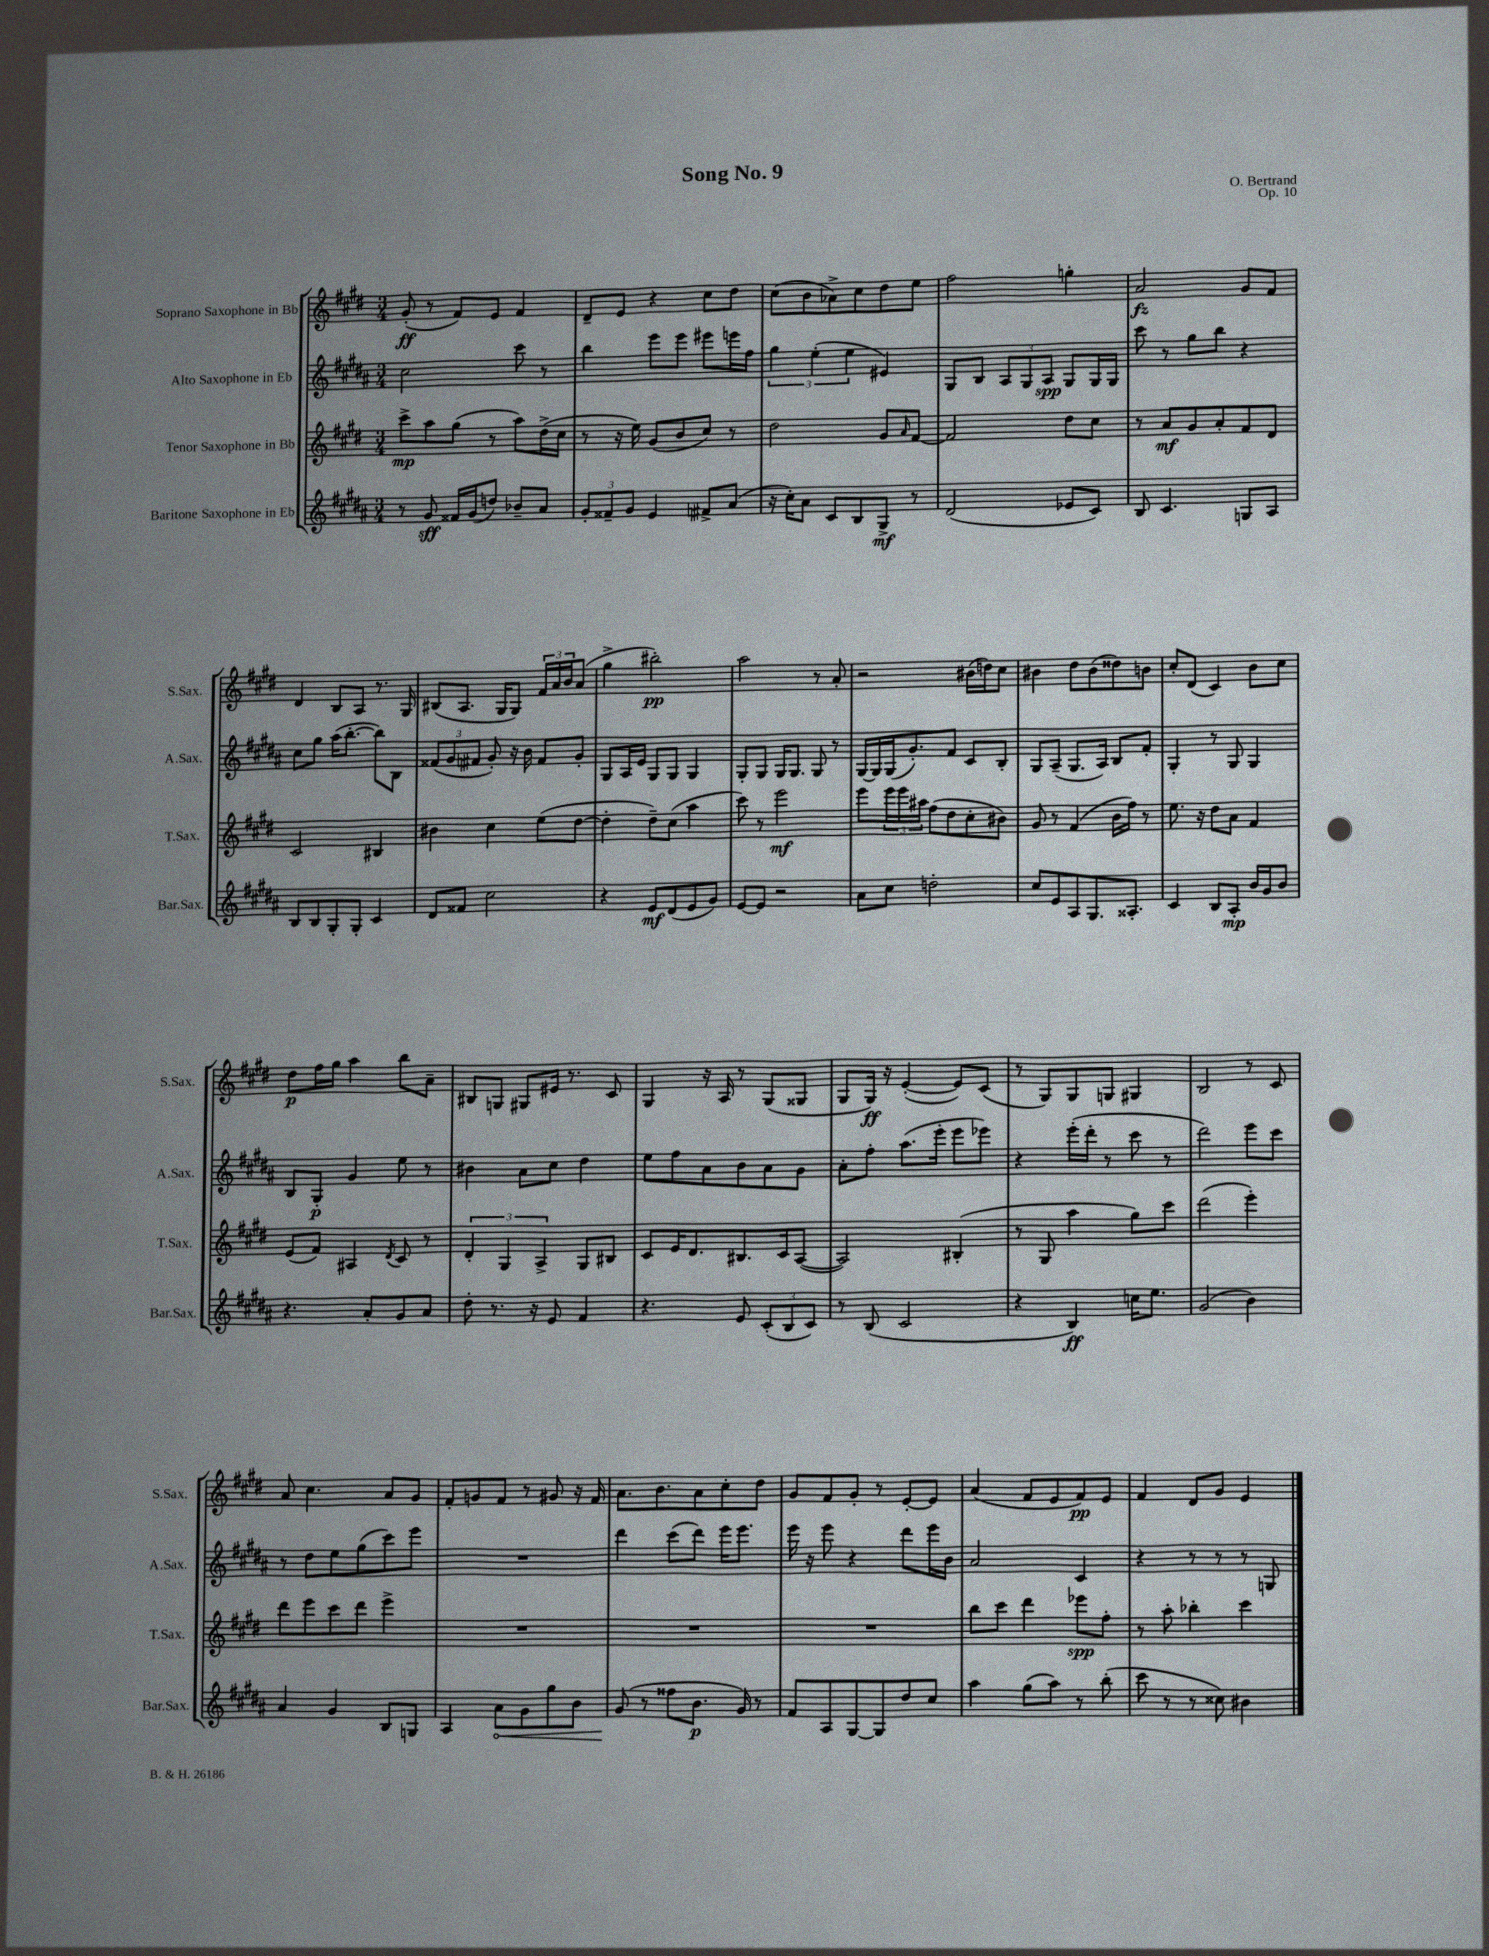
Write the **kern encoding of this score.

**kern	**dynam	**kern	**dynam	**kern	**dynam	**kern	**dynam
*part4	*part4	*part3	*part3	*part2	*part2	*part1	*part1
*staff4	*staff4	*staff3	*staff3	*staff2	*staff2	*staff1	*staff1
*I"Baritone Saxophone in Eb	*	*I"Tenor Saxophone in Bb	*	*I"Alto Saxophone in Eb	*	*I"Soprano Saxophone in Bb	*
*I'Bar.Sax.	*	*I'T.Sax.	*	*I'A.Sax.	*	*I'S.Sax.	*
*clefG2	*	*clefG2	*	*clefG2	*	*clefG2	*
*k[f#c#g#d#a#]	*	*k[f#c#g#d#]	*	*k[f#c#g#d#a#]	*	*k[f#c#g#d#]	*
*M3/4	*	*M3/4	*	*M3/4	*	*M3/4	*
=1	=1	=1	=1	=1	=1	=1	=1
8r	.	8ccc#^\L	mp	2cc#\	.	(8g#'/	ff
8g#/	sff	8aa\	.	.	.	8r	.
16f##X/LL	.	(8gg#\J	.	.	.	8f#/L)	.
(16g#/J	.	.	.	.	.	.	.
8ddn/J)	.	8r	.	.	.	8e/J	.
8b-X~/L	.	8aa\L)	.	8ccc#\	.	4f#/	.
8a#/J	.	(16dd#^\L	.	8r	.	.	.
.	.	16cc#\JJ	.	.	.	.	.
=2	=2	=2	=2	=2	=2	=2	=2
12g#'/L	.	8r	.	4bb\	.	8d#~/L	.
12f##X~/	.	.	.	.	.	.	.
.	.	16r	.	.	.	8e/J	.
12g#/J	.	.	.	.	.	.	.
.	.	16ee\)	.	.	.	.	.
4e/	.	(8g#/L	.	8eee\L	.	4r	.
.	.	8b/	.	8eee\J	.	.	.
8f#X^/L	.	8cc#/J)	.	8eee#X\L	.	8cc#\L	.
(8a#/J	.	8r	.	16eeen\L	.	8dd#\J	.
.	.	.	.	16ff#\JJ	.	.	.
=3	=3	=3	=3	=3	=3	=3	=3
16r	.	2dd#\	.	6gg#\	.	(8cc#\L	.
16cc#'\KL)	.	.	.	.	.	.	.
8a#\J	.	.	.	.	.	8b\	.
.	.	.	.	(6ee'\	.	.	.
8c#/L	.	.	.	.	.	8a-X^\)	.
.	.	.	.	6ee\	.	.	.
8B/	.	.	.	.	.	8cc#\	.
8G#^/J	mf	8g#/L	.	4e#X/)	.	8dd#\	.
.	.	16qqa/	.	.	.	.	.
8r	.	[8f#/J	.	.	.	8ee\J	.
=4	=4	=4	=4	=4	=4	=4	=4
(2d#/	.	2f#/]	.	8G#/L	.	2ff#\	.
.	.	.	.	8B/J	.	.	.
.	.	.	.	12A#/L	.	.	.
.	.	.	.	12G#/	.	.	.
.	.	.	.	12A#/J	spp	.	.
8e-X/L	.	8dd#\L	.	8G#/L	.	4ggn'\	.
8c#/J)	.	8cc#\J	.	16G#/L	.	.	.
.	.	.	.	16G#/JJ	.	.	.
=5	=5	=5	=5	=5	=5	=5	=5
8B/	.	8r	.	8ccc#\	.	2a/	fz
4.c#/	.	8a/L	mf	8r	.	.	.
.	.	8g#/	.	8gg#\L	.	.	.
.	.	8a'/	.	8bb\J	.	.	.
8Gn/L	.	8f#/	.	4r	.	8g#/L	.
8A#/J	.	8d#/J	.	.	.	8f#/J	.
!!LO:LB:g=z
=6	=6	=6	=6	=6	=6	=6	=6
8B/L	.	2c#/	.	8cc#\L	.	4d#/	.
8B/	.	.	.	8gg#\J	.	.	.
8G#'/	.	.	.	(16aa#\KL	.	8B/L	.
.	.	.	.	[8.bb'\J	.	.	.
8G#'/J	.	.	.	.	.	8A/J	.
4c#/	.	4B#X/	.	8bb\L])	.	8.r	.
.	.	.	.	8B\J	.	.	.
.	.	.	.	.	.	16G#/	.
=7	=7	=7	=7	=7	=7	=7	=7
8d#/L	.	4b#X\	.	(12f##X/L	.	(8B#X/L	.
.	.	.	.	12g#/	.	.	.
8f##X/J	.	.	.	.	.	8.A/J	.
.	.	.	.	12f#X/J	.	.	.
2cc#\	.	4cc#\	.	8g#'/)	.	.	.
.	.	.	.	.	.	16G#/KL	.
.	.	.	.	16r	.	8G#/J)	.
.	.	.	.	16b\	.	.	.
.	.	(8ee\L	.	8f#/L	.	24f#/LL	.
.	.	.	.	.	.	24a/	.
.	.	.	.	.	.	24b/J	.
.	.	[8dd#\J	.	8g#'/J	.	(8a/J	.
=8	=8	=8	=8	=8	=8	=8	=8
4r	.	4dd#'\]	.	8G#/L	.	4gg#^\	.
.	.	.	.	16A#/L	.	.	.
.	.	.	.	16e/JJ	.	.	.
8e/L	mf	8dd#~\L)	.	8G#/L	.	2bb#X'\)	pp
(8d#/	.	(8cc#\J	.	8G#/J	.	.	.
8e/	.	4aa\	.	4G#/	.	.	.
8g#/J)	.	.	.	.	.	.	.
=9	=9	=9	=9	=9	=9	=9	=9
[8e/L	.	8ccc#\)	.	8G#'/L	.	2aa\	.
8e/J]	.	8r	.	8G#/J	.	.	.
2r	.	2eee\	mf	16G#/KL	.	.	.
.	.	.	.	8.G#/J	.	.	.
.	.	.	.	8G#/	.	8r	.
.	.	.	.	8r	.	8a'/	.
=10	=10	=10	=10	=10	=10	=10	=10
8a#\L	.	8eee\L	.	[16G#/LL	.	2r	.
.	.	.	.	16G#/]	.	.	.
8cc#\J	.	24eee\L	.	(16G#/J	.	.	.
.	.	24eee\	.	.	.	.	.
.	.	.	.	8.g#'/)	.	.	.
.	.	24aa#X\JJ	.	.	.	.	.
2ddn'\	.	(8ff#\L	.	.	.	.	.
.	.	8dd#\	.	8f#/J	.	.	.
.	.	8cc#'\	.	8c#/L	.	(16b#X\LL	.
.	.	.	.	.	.	16ddn\J)	.
.	.	8b#X\J)	.	8B'/J	.	8cc#\J	.
=11	=11	=11	=11	=11	=11	=11	=11
8cc#/L	.	8g#/	.	8G#/L	.	4b#X\	.
8e/	.	8r	.	(8A#~/J	.	.	.
8A#/	.	(4f#/	.	8.G#/L	.	8dd#\L	.
8.G#/	.	.	.	.	.	(8b#\	.
.	.	.	.	16A#/Jk)	.	.	.
.	.	16b\LL	.	8B/L	.	8dd##X\)	.
8.A##X'/J	.	16ff#\JJ)	.	.	.	.	.
.	.	8r	.	8f#'/J	.	8bn\J	.
=12	=12	=12	=12	=12	=12	=12	=12
4c#/	.	8.ee\	.	4G#'/	.	8cc#'/L	.
.	.	.	.	.	.	(8d#/J	.
.	.	16r	.	.	.	.	.
8B/L	.	8dd#\L	.	8r	.	4c#/)	.
8A#'/J	mp	8a\J	.	8G#/	.	.	.
16b/LL	.	4f#/	.	4G#/	.	8b\L	.
16g#/J	.	.	.	.	.	.	.
8b/J	.	.	.	.	.	8cc#\J	.
!!LO:LB:g=z
=13	=13	=13	=13	=13	=13	=13	=13
4.r	.	(8e/L	.	8B/L	.	8dd#\L	p
.	.	8f#/J)	.	8G#'/J	p	16ff#\L	.
.	.	.	.	.	.	16gg#\JJ	.
.	.	4A#X/	.	4g#/	.	4aa\	.
8a#'/L	.	.	.	.	.	.	.
.	.	8qd#/	.	.	.	.	.
8g#/	.	8c#/	.	8ee\	.	8bb\L	.
8a#/J	.	8r	.	8r	.	8a~\J	.
=14	=14	=14	=14	=14	=14	=14	=14
8dd#'\	.	6d#'/	.	4b#X\	.	8B#X/L	.
8.r	.	.	.	.	.	8Gn/J	.
.	.	6G#/	.	.	.	.	.
.	.	.	.	8a#\L	.	8G#X/L	.
16r	.	.	.	.	.	.	.
.	.	6A^/	.	.	.	.	.
8e/	.	.	.	8cc#\J	.	16e#X/Jk	.
.	.	.	.	.	.	8.r	.
4f#/	.	8G#/L	.	4dd#\	.	.	.
.	.	8B#X/J	.	.	.	8c#/	.
=15	=15	=15	=15	=15	=15	=15	=15
4.r	.	8c#/L	.	8ee\L	.	4G#/	.
.	.	16e/K	.	8ff#\	.	.	.
.	.	8.d#/	.	.	.	.	.
.	.	.	.	8a#\	.	16r	.
.	.	.	.	.	.	16A/	.
8e/	.	8.B#X/	.	8b\	.	8r	.
(12c#'/L	.	.	.	8a#\	.	(8G#/L	.
.	.	16c#/k	.	.	.	.	.
12B/	.	.	.	.	.	.	.
.	.	([8A/J	.	8g#\J	.	8G##X/J	.
12c#/J)	.	.	.	.	.	.	.
=16	=16	=16	=16	=16	=16	=16	=16
8r	.	2A/])	.	8a#'\L	.	8G#/L	.
(8B/	.	.	.	8ff#'\J	.	16G#/Jk)	ff
.	.	.	.	.	.	16r	.
2c#/	.	.	.	(8.aa#\L	.	([4e'/	.
.	.	.	.	16eee'\Jk	.	.	.
.	.	(4B#X'/	.	8eee\L	.	8e/L])	.
.	.	.	.	8eee-X\J)	.	(8c#/J	.
=17	=17	=17	=17	=17	=17	=17	=17
4r	.	8r	.	4r	.	8r	.
.	.	8G#/	.	.	.	8G#/L)	.
4B/)	ff	4aa\	.	(16eee'\LL	.	8G#/	.
.	.	.	.	16ddd#'\JJ	.	.	.
.	.	.	.	8r	.	8Gn/J	.
16ccn\KL	.	8gg#\L)	.	8ccc#\	.	4G#X/	.
8.ee\J	.	.	.	.	.	.	.
.	.	8ccc#\J	.	8r	.	.	.
=18	=18	=18	=18	=18	=18	=18	=18
(2g#/	.	(2ddd#\	.	2ddd#\)	.	2B/	.
4b\)	.	4eee'\)	.	8eee\L	.	8r	.
.	.	.	.	8ccc#\J	.	8c#/	.
!!LO:LB:g=z
=19	=19	=19	=19	=19	=19	=19	=19
4a#/	.	8ddd#\L	.	8r	.	8a/	.
.	.	8eee\	.	8dd#\L	.	4.cc#\	.
4g#/	.	8ccc#\	.	8ee\	.	.	.
.	.	8ddd#\J	.	(8gg#\	.	.	.
8B/L	.	4eee^\	.	8ccc#\)	.	8a/L	.
8Gn/J	.	.	.	8eee\J	.	8g#/J	.
=20	=20	=20	=20	=20	=20	=20	=20
4A#/	.	2.r	.	2.r	.	8f#'/L	.
.	.	.	.	.	.	8gn/	.
!	!LO:HP:b	!	!	!	!	!	!
8a#\L	<	.	.	.	.	8f#/J	.
8g#\	.	.	.	.	.	8r	.
8gg#\	.	.	.	.	.	8g#X/	.
8b\J	.	.	.	.	.	16r	.
.	.	.	.	.	.	16f#/	.
=21	=21	=21	=21	=21	=21	=21	=21
(8g#/	.	2.r	.	4ddd#\	.	8.a\L	.
8r	[	.	.	.	.	.	.
.	.	.	.	.	.	8.b\	.
8ff##X\L	.	.	.	(8ccc#\L	.	.	.
8.b\J	p	.	.	8ddd#\J)	.	8a\	.
.	.	.	.	16eee\KL	.	8cc#'\	.
16g#/)	.	.	.	8.eee\J	.	.	.
8r	.	.	.	.	.	8dd#\J	.
=22	=22	=22	=22	=22	=22	=22	=22
8f#/L	.	2.r	.	16eee\	.	8g#/L	.
.	.	.	.	16r	.	.	.
8A#/	.	.	.	8eee\	.	8f#/	.
[8G#/	.	.	.	4r	.	8g#'/J	.
8G#/]	.	.	.	.	.	8r	.
8dd#/	.	.	.	8ddd#\L	.	[8e'/L	.
8cc#/J	.	.	.	16eee\L	.	8e/J]	.
.	.	.	.	16b\JJ	.	.	.
=23	=23	=23	=23	=23	=23	=23	=23
4aa#\	.	8bb\L	.	2a#/	.	(4a/	.
.	.	8ccc#\J	.	.	.	.	.
(8gg#\L	.	4ddd#\	.	.	.	8f#/L	.
8aa#\J)	.	.	.	.	.	8e/	.
8r	.	8eee-X\L	spp	4c#/	.	8f#/)	pp
(8bb'\	.	8ff#'\J	.	.	.	8e/J	.
=24	=24	=24	=24	=24	=24	=24	=24
8ccc#\	.	8r	.	4r	.	4f#/	.
8r	.	8aa'\	.	.	.	.	.
8r	.	4bb-X'\	.	8r	.	8d#/L	.
8cc##X\)	.	.	.	8r	.	8g#/J	.
4b#X\	.	4ccc#\	.	8r	.	4e/	.
.	.	.	.	8Gn/	.	.	.
==	==	==	==	==	==	==	==
*-	*-	*-	*-	*-	*-	*-	*-
